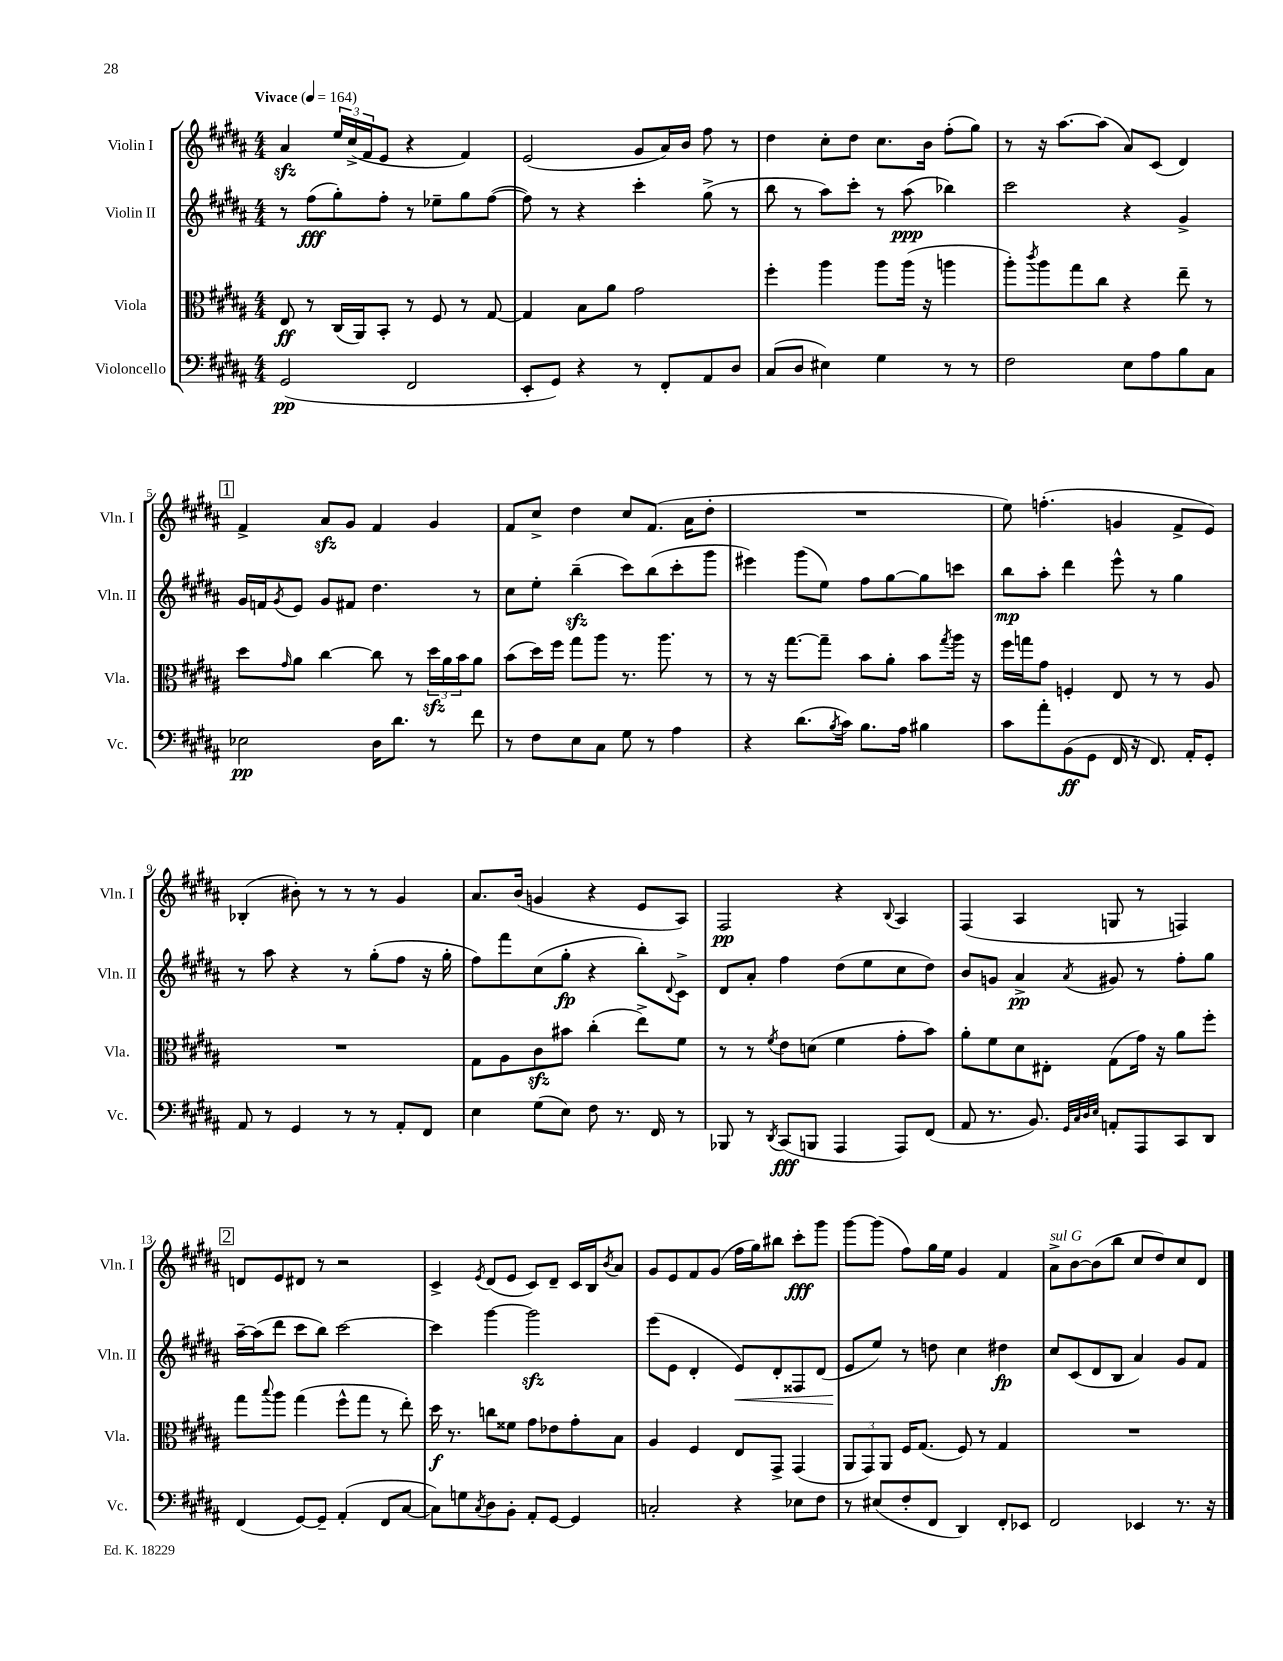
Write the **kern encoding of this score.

**kern	**dynam	**kern	**dynam	**kern	**dynam	**kern	**dynam
*part4	*part4	*part3	*part3	*part2	*part2	*part1	*part1
*staff4	*staff4	*staff3	*staff3	*staff2	*staff2	*staff1	*staff1
*I"Violoncello	*	*I"Viola	*	*I"Violin II	*	*I"Violin I	*
*I'Vc.	*	*I'Vla.	*	*I'Vln. II	*	*I'Vln. I	*
*clefF4	*	*clefC3	*	*clefG2	*	*clefG2	*
*k[f#c#g#d#a#]	*	*k[f#c#g#d#a#]	*	*k[f#c#g#d#a#]	*	*k[f#c#g#d#a#]	*
*M4/4	*	*M4/4	*	*M4/4	*	*M4/4	*
*MM164	*	*MM164	*	*MM164	*	*MM164	*
=1	=1	=1	=1	=1	=1	=1	=1
!	!	!	!	!	!	!LO:TX:a:B:t=Vivace	!
(2GG#/	pp	8E/	ff	8r	.	4a#zz/	.
.	.	8r	.	(8ff#\L	fff	.	.
.	.	(16C#/LL	.	8gg#'\)	.	24ee/LL	.
.	.	.	.	.	.	(24cc#^/	.
.	.	16AA#/J)	.	.	.	.	.
.	.	.	.	.	.	24f#/J	.
.	.	8BB'/J	.	8ff#'\J	.	8e/J	.
2FF#/	.	8r	.	8r	.	4r	.
.	.	8F#/	.	8ee-X~\L	.	.	.
.	.	8r	.	8gg#\	.	4f#/)	.
.	.	[8G#/	.	([8ff#\J	.	.	.
=2	=2	=2	=2	=2	=2	=2	=2
8EE'/L	.	4G#/]	.	8ff#\])	.	(2e/	.
8GG#/J)	.	.	.	8r	.	.	.
4r	.	8B\L	.	4r	.	.	.
.	.	8a#\J	.	.	.	.	.
8r	.	2g#\	.	4ccc#'\	.	8g#/L	.
8FF#'/L	.	.	.	.	.	16a#/L)	.
.	.	.	.	.	.	16b/JJ	.
8AA#/	.	.	.	(8gg#^\	.	8ff#\	.
8D#/J	.	.	.	8r	.	8r	.
=3	=3	=3	=3	=3	=3	=3	=3
(8C#/L	.	4ff#'\	.	8bb\	.	4dd#\	.
8D#/J	.	.	.	8r	.	.	.
4E#X\)	.	4aa#\	.	8aa#\L)	.	8cc#'\L	.
.	.	.	.	8ccc#'\J	.	8dd#\J	.
4G#\	.	8aa#\L	.	8r	.	8.cc#\L	.
.	.	(16aa#\Jk	.	(8aa#\	ppp	.	.
.	.	16r	.	.	.	16b\Jk	.
8r	.	4aan\	.	4bb-X\)	.	(8ff#'\L	.
8r	.	.	.	.	.	8gg#\J)	.
=4	=4	=4	=4	=4	=4	=4	=4
2F#\	.	8aa#'\L)	.	2ccc#\	.	8r	.
.	.	8qccc#/	.	.	.	.	.
.	.	8aa#\	.	.	.	16r	.
.	.	.	.	.	.	[8.aa#\L	.
.	.	8gg#\	.	.	.	.	.
.	.	8cc#\J	.	.	.	(8aa#\J]	.
8E\L	.	4r	.	4r	.	8a#/L)	.
8A#\	.	.	.	.	.	(8c#/J	.
8B\	.	8ee~\	.	4g#^/	.	4d#/)	.
8C#\J	.	8r	.	.	.	.	.
!!LO:LB:g=z
!!LO:REH:place=s1:t=1
=5	=5	=5	=5	=5	=5	=5	=5
2E-X\	pp	8dd#\L	.	16g#/LL	.	4f#^/	.
.	.	.	.	16fn/J	.	.	.
.	.	16qqg#/	.	8qg#/	.	.	.
.	.	8a#\J	.	8e/J	.	.	.
.	.	[4cc#\	.	8g#/L	.	8a#zz/L	.
.	.	.	.	8f#X/J	.	8g#/J	.
16D#\KL	.	8cc#\]	.	4.dd#\	.	4f#/	.
8.d#\J	.	.	.	.	.	.	.
.	.	8r	.	.	.	.	.
8r	.	24dd#zz\LL	.	.	.	4g#/	.
.	.	24a#\	.	.	.	.	.
.	.	24b\J	.	.	.	.	.
8f#\	.	8a#\J	.	8r	.	.	.
=6	=6	=6	=6	=6	=6	=6	=6
8r	.	(8b\L	.	8cc#\L	.	8f#/L	.
8F#\L	.	16dd#\L)	.	8ee'\J	.	8cc#^/J	.
.	.	16ff#\JJ	.	.	.	.	.
8E\	.	8gg#\L	.	(4bbzz~\	.	4dd#\	.
8C#\J	.	8aa#\J	.	.	.	.	.
8G#\	.	8.r	.	8ccc#\L)	.	8cc#/L	.
8r	.	.	.	(8bb\	.	(8.f#/J	.
.	.	8.aa#\	.	.	.	.	.
4A#\	.	.	.	8ccc#'\	.	.	.
.	.	.	.	.	.	16a#\KL	.
.	.	8r	.	8ggg#\J	.	8dd#'\J	.
=7	=7	=7	=7	=7	=7	=7	=7
4r	.	8r	.	4eee#X\)	.	1r	.
.	.	16r	.	.	.	.	.
.	.	[8.gg#\L	.	.	.	.	.
(8.d#\L	.	.	.	(8ggg#\L	.	.	.
.	.	8gg#~\J]	.	8ee\J)	.	.	.
8qB/	.	.	.	.	.	.	.
16c#\Jk)	.	.	.	.	.	.	.
8.B\L	.	8b\L	.	8ff#\L	.	.	.
.	.	8a#'\J	.	[8gg#\	.	.	.
16A#\Jk	.	.	.	.	.	.	.
4B#X\	.	8b\L	.	8gg#\]	.	.	.
.	.	8qgg#/	.	.	.	.	.
.	.	16aa#\Jk	.	8cccn\J	.	.	.
.	.	16r	.	.	.	.	.
=8	=8	=8	=8	=8	=8	=8	=8
8c#\L	.	16ff#\LL	.	8bb\L	mp	8ee\)	.
.	.	16ggn\J	.	.	.	.	.
8a#'\	.	8g#\J	.	8aa#'\J	.	(4.ffn'\	.
(8BB\	ff	4Fn'/	.	4ddd#\	.	.	.
8GG#\J	.	.	.	.	.	.	.
16FF#/	.	8E/	.	8eee^^\	.	4gn/	.
16r	.	.	.	.	.	.	.
8.FF#/)	.	8r	.	8r	.	.	.
.	.	8r	.	4gg#\	.	8f#^/L	.
16AA#'/KL	.	.	.	.	.	.	.
8GG#'/J	.	8A#/	.	.	.	8e/J)	.
!!LO:LB:g=z
=9	=9	=9	=9	=9	=9	=9	=9
8AA#/	.	1r	.	8r	.	(4B-X'/	.
8r	.	.	.	8aa#\	.	.	.
4GG#/	.	.	.	4r	.	8b#X'\)	.
.	.	.	.	.	.	8r	.
8r	.	.	.	8r	.	8r	.
8r	.	.	.	(8gg#'\L	.	8r	.
8AA#'/L	.	.	.	8ff#\J	.	4g#/	.
8FF#/J	.	.	.	16r	.	.	.
.	.	.	.	16gg#'\	.	.	.
=10	=10	=10	=10	=10	=10	=10	=10
4E\	.	8G#\L	.	8ff#\L)	.	8.a#/L	.
.	.	8A#\	.	8fff#\	.	.	.
.	.	.	.	.	.	(16b/Jk	.
(8G#\L	.	8c#zz\	.	(8cc#\	.	4gn/	.
8E\J)	.	8b#X\J	.	8gg#'\J	fp	.	.
8F#\	.	(4cc#'\	.	4r	.	4r	.
8.r	.	.	.	.	.	.	.
.	.	8ee^\L)	.	8bb'\L)	.	8e/L	.
16FF#/	.	.	.	.	.	.	.
.	.	.	.	8qqd#/	.	.	.
8r	.	8f#\J	.	8c#^\J	.	8A#/J)	.
=11	=11	=11	=11	=11	=11	=11	=11
8BBB-X/	.	8r	.	8d#/L	.	2F#/	pp
8r	.	8r	.	8a#'/J	.	.	.
8qDD#/	.	8qf#/	.	.	.	.	.
(8CC#/L	fff	8e\L	.	4ff#\	.	.	.
8BBBn/J	.	(8dn\J	.	.	.	.	.
4AAA#/	.	4f#\	.	(8dd#\L	.	4r	.
.	.	.	.	8ee\	.	.	.
.	.	.	.	.	.	8qqB/	.
8AAA#/L)	.	8g#'\L	.	8cc#\	.	4A#/	.
(8FF#/J	.	8b\J)	.	8dd#\J)	.	.	.
=12	=12	=12	=12	=12	=12	=12	=12
8AA#/	.	8a#'\L	.	8b/L	.	(4F#/	.
8.r	.	8f#\	.	8gn/J	.	.	.
.	.	8d#\	.	4a#^/	pp	4A#/	.
8.BB/)	.	.	.	.	.	.	.
.	.	8E#X'\J	.	.	.	.	.
32qqGG#/LLL	.	.	.	.	.	.	.
32qqC#/	.	.	.	.	.	.	.
32qqD#/	.	.	.	.	.	.	.
32qqE/JJJ	.	.	.	8qa#/	.	.	.
8AAn'/L	.	(8G#\L	.	8g#X/	.	8Gn/	.
8AAA#/	.	16g#\Jk)	.	8r	.	8r	.
.	.	16r	.	.	.	.	.
8CC#/	.	8a#\L	.	8ff#'\L	.	4Fn/)	.
8DD#/J	.	8ff#'\J	.	8gg#\J	.	.	.
!!LO:LB:g=z
!!LO:REH:place=s1:t=2
=13	=13	=13	=13	=13	=13	=13	=13
(4FF#/	.	8gg#\L	.	[16aa#~\LL	.	8dn/L	.
.	.	.	.	(16aa#\J]	.	.	.
.	.	8qqbb/	.	.	.	.	.
.	.	8aa#\J	.	8ddd#\J	.	8e/	.
[8GG#/L)	.	(4gg#\	.	8ccc#\L	.	8d#X/J	.
8GG#~/J]	.	.	.	8bb\J)	.	8r	.
(4AA#'/	.	8ff#^^\L	.	[2ccc#\	.	2r	.
.	.	8gg#\J	.	.	.	.	.
8FF#/L	.	8r	.	.	.	.	.
[8C#/J	.	8ee'\)	.	.	.	.	.
=14	=14	=14	=14	=14	=14	=14	=14
8C#\L])	.	16dd#\	f	4ccc#\]	.	4c#^/	.
.	.	8.r	.	.	.	.	.
8Gn\	.	.	.	.	.	.	.
8qC#/	.	.	.	.	.	8qe/	.
8D#\	.	8ccn\L	.	[4ggg#\	.	(8d#/L	.
8BB'\J	.	8f##X\J	.	.	.	8e/J	.
8AA#'/L	.	8g#\L	.	2ggg#zz\]	.	8c#/L)	.
[8GG#/J	.	8e-X\	.	.	.	8d#~/J	.
4GG#/]	.	8g#'\	.	.	.	16c#/LL	.
.	.	.	.	.	.	16B/J	.
.	.	.	.	.	.	8qb/	.
.	.	8B\J	.	.	.	8a#/J	.
=15	=15	=15	=15	=15	=15	=15	=15
2Cn'/	.	4A#/	.	(8eee\L	.	8g#/L	.
.	.	.	.	8e\J	.	8e/	.
.	.	4F#/	.	4d#'/	.	8f#/	.
.	.	.	.	.	.	(8g#/J	.
!	!	!	!	!	!LO:HP:b	!	!
4r	.	8E/L	.	8e/L)	<	16ff#\LL	.
.	.	.	.	.	.	16gg#\J)	.
.	.	8GG#^/J	.	8d#'/	.	8bb#X\J	.
8E-X\L	.	(4GG#/	.	8F##X/	.	8ccc#'\L	fff
8F#\J	.	.	.	(8d#/J	.	8ggg#\J	.
=16	=16	=16	=16	=16	=16	=16	=16
8r	.	12AA#/L	.	8e/L	.	[8ggg#\L	.
.	.	12GG#/)	.	.	.	.	.
(8E#X/L	.	.	.	8ee/J)	[	(8ggg#\J]	.
.	.	12AA#/J	.	.	.	.	.
8F#'/	.	16F#/KL	.	8r	.	8ff#\L)	.
.	.	(8.G#/J	.	.	.	.	.
8FF#/J	.	.	.	8ddn\	.	16gg#\L	.
.	.	.	.	.	.	16ee\JJ	.
4DD#/)	.	8F#/)	.	4cc#\	.	4g#/	.
.	.	8r	.	.	.	.	.
8FF#'/L	.	4G#/	.	4dd#X\	fp	4f#/	.
8EE-X/J	.	.	.	.	.	.	.
=17	=17	=17	=17	=17	=17	=17	=17
!	!	!	!	!	!	!LO:TX:a:i:t=sul G	!
2FF#/	.	1r	.	8cc#/L	.	8a#^\L	.
.	.	.	.	(8c#/	.	[8b\	.
.	.	.	.	8d#/	.	(8b\]	.
.	.	.	.	8B/J	.	8bb\J	.
4EE-X/	.	.	.	4a#/)	.	8cc#/L	.
.	.	.	.	.	.	8dd#/)	.
8.r	.	.	.	8g#/L	.	8cc#/	.
.	.	.	.	8f#/J	.	8d#/J	.
16r	.	.	.	.	.	.	.
==	==	==	==	==	==	==	==
*-	*-	*-	*-	*-	*-	*-	*-
